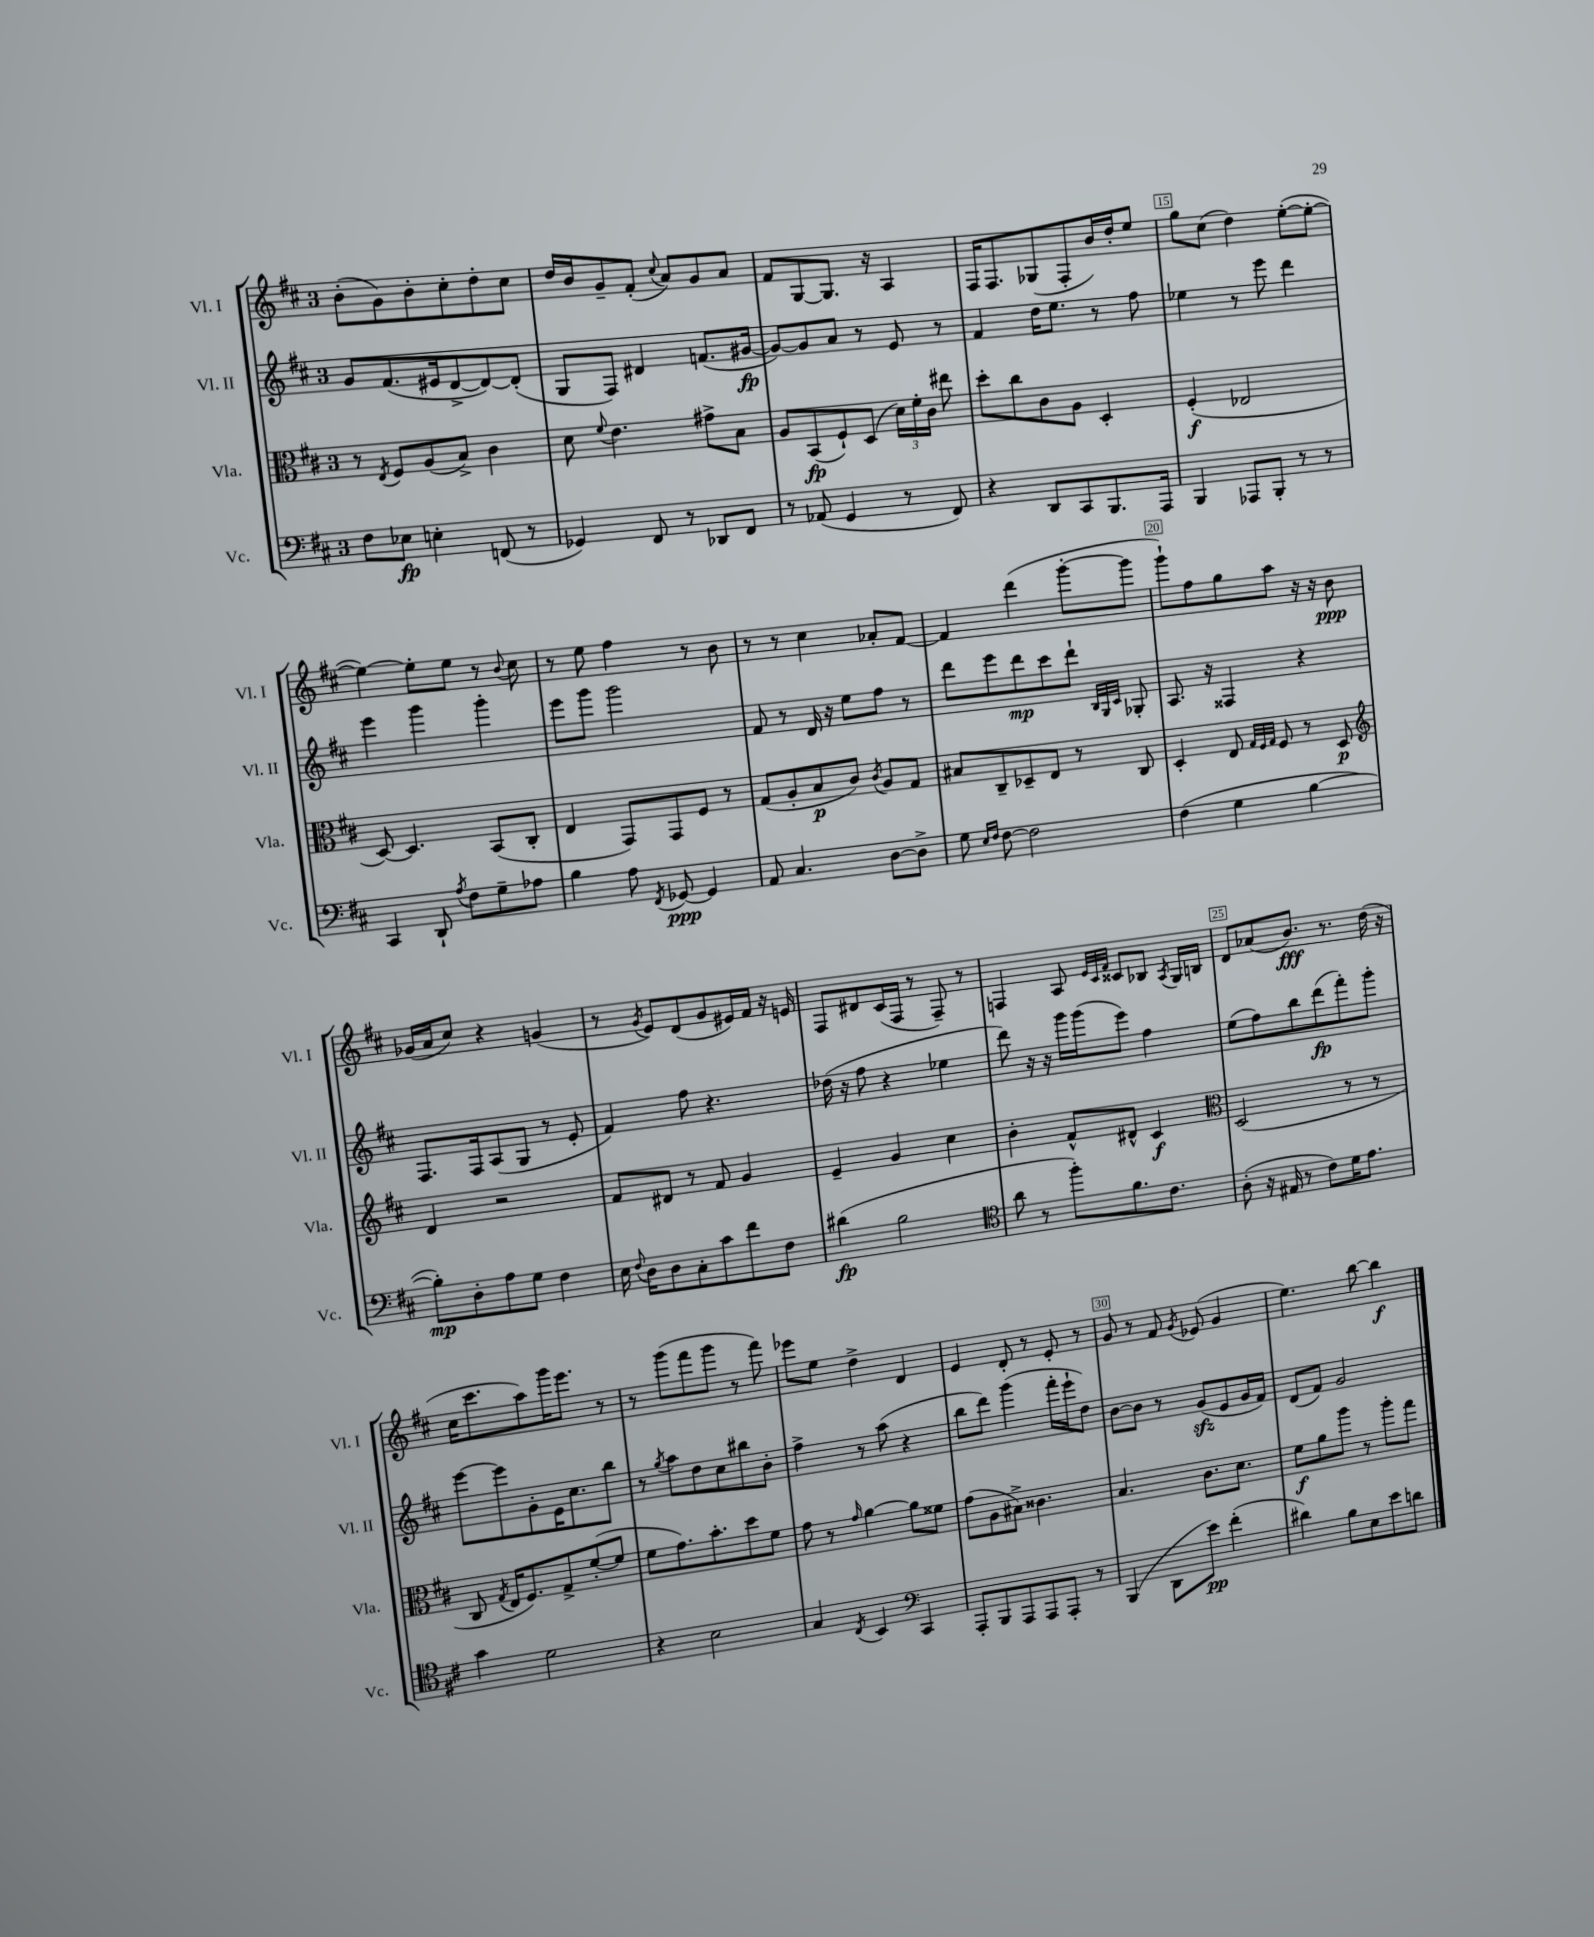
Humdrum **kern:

**kern	**dynam	**kern	**dynam	**kern	**dynam	**kern	**dynam
*part4	*part4	*part3	*part3	*part2	*part2	*part1	*part1
*staff4	*staff4	*staff3	*staff3	*staff2	*staff2	*staff1	*staff1
*I"Vc.	*	*I"Vla.	*	*I"Vl. II	*	*I"Vl. I	*
*I'Vc.	*	*I'Vla.	*	*I'Vl. II	*	*I'Vl. I	*
*clefF4	*	*clefC3	*	*clefG2	*	*clefG2	*
*k[f#c#]	*	*k[f#c#]	*	*k[f#c#]	*	*k[f#c#]	*
*M3/4	*	*M3/4	*	*M3/4	*	*M3/4	*
=11	=11	=11	=11	=11	=11	=11	=11
8F#\L	.	8r	.	8g/L	.	(8b'\L	.
.	.	8qE/	.	.	.	.	.
8E-X\J	fp	8F#/L	.	(8.f#/	.	8g\)	.
4En'\	.	(8A/	.	.	.	8b'\	.
.	.	.	.	16e#X/k	.	.	.
.	.	8B^/J)	.	[8d^/	.	8cc#'\	.
(8FFn/	.	4c#\	.	8d/_)	.	8dd'\	.
8r	.	.	.	(8d'/J]	.	8cc#\J	.
=12	=12	=12	=12	=12	=12	=12	=12
4GG-X/)	.	8d\	.	8G/L	.	16dd/LL	.
.	.	.	.	.	.	16b/J	.
.	.	8qqf#/	.	.	.	.	.
.	.	4.e\	.	8F#/J)	.	8g~/	.
8FF#/	.	.	.	4d#X/	.	(8f#'/J	.
.	.	.	.	.	.	8qqcc#/	.
8r	.	.	.	.	.	8a/L)	.
8DD-X/L	.	8g#X^\L	.	(8.fn/L	.	8g/	.
8FF#/J	.	8B\J	.	.	.	8a/J	.
.	.	.	.	[16g#X/Jk	fp	.	.
=13	=13	=13	=13	=13	=13	=13	=13
8r	.	8A/L	.	8g#/L_)	.	8f#/L	.
(8AA-X/	.	(8BB/	fp	8g#/]	.	[8G/	.
4GG/	.	8F#`/)	.	8a/J	.	8.G/J]	.
.	.	(8D/J	.	8r	.	.	.
.	.	.	.	.	.	16r	.
8r	.	24d\LL)	.	8e/	.	4A/	.
.	.	24f#'\	.	.	.	.	.
.	.	24c#\JJ	.	.	.	.	.
8FF#/)	.	8ee#X\	.	8r	.	.	.
=14	=14	=14	=14	=14	=14	=14	=14
4r	.	8dd'\L	.	4f#/	.	16F#/KL	.
.	.	.	.	.	.	8.F#/	.
.	.	8cc#\	.	.	.	.	.
8DD/L	.	8c#\	.	16dd\KL	.	(8G-X/	.
.	.	.	.	8.ee\J	.	.	.
8CC#/	.	8A\J	.	.	.	8F#'/	.
8.BBB/	.	4D'/	.	8r	.	16b/L)	.
.	.	.	.	.	.	16dd'/J	.
.	.	.	.	8ff#\	.	8ee/J	.
16AAA/Jk	.	.	.	.	.	.	.
=15	=15	=15	=15	=15	=15	=15	=15
4BBB/	.	(4F#'/	f	4ee-X\	.	8gg\L	.
.	.	.	.	.	.	(8cc#\J	.
8AAA-X/L	.	2E-X/	.	8r	.	4dd\)	.
8BBB'/J	.	.	.	8eee\	.	.	.
8r	.	.	.	4ddd\	.	([8ee'\L	.
8r	.	.	.	.	.	8ee'\J_	.
!!LO:LB:g=z
=16	=16	=16	=16	=16	=16	=16	=16
4CC#/	.	[8D/)	.	4eee\	.	4ee\_)	.
.	.	4.D/]	.	.	.	.	.
8DD`/	.	.	.	4ggg\	.	8ee'\L]	.
8qA/	.	.	.	.	.	.	.
8F#\L	.	.	.	.	.	8ee\J	.
8G~\	.	(8BB/L	.	4ggg'\	.	8r	.
.	.	.	.	.	.	8qqb/	.
8A-X\J	.	8C#'/J	.	.	.	8cc#\	.
=17	=17	=17	=17	=17	=17	=17	=17
4B\	.	4E/	.	8eee\L	.	8r	.
.	.	.	.	8ggg\J	.	8ee\	.
8A\	.	8GG/L)	.	2ggg\	.	4ff#\	.
8qFF#/	.	.	.	.	.	.	.
[8GG-X/	ppp	8GG/	.	.	.	.	.
4GG-/]	.	8F#/J	.	.	.	8r	.
.	.	8r	.	.	.	8b\	.
=18	=18	=18	=18	=18	=18	=18	=18
8AA/	.	(8G/L	.	8f#/	.	8r	.
4.C#/	.	8A'/	.	8r	.	8r	.
.	.	8B/	p	16d/	.	4cc#\	.
.	.	.	.	16r	.	.	.
.	.	8c#/J)	.	8ee\L	.	.	.
.	.	8qc#/	.	.	.	.	.
[8D\L	.	8A/L	.	8ff#\J	.	8a-X'/L	.
8D^\J]	.	8G/J	.	8r	.	[8f#/J	.
=19	=19	=19	=19	=19	=19	=19	=19
8G\	.	8B#X/L	.	8ddd\L	.	4f#/]	.
16qqE/LL	.	.	.	.	.	.	.
16qqF#/JJ	.	.	.	.	.	.	.
[8F#\	.	8C#~/	.	8eee\	.	.	.
2F#\]	.	8D-X~/	.	8ddd\	mp	(4ddd\	.
.	.	8E/J	.	8ccc#\	.	.	.
.	.	8r	.	8ddd`\J	.	[8ggg'\L	.
.	.	.	.	32qqB/LLL	.	.	.
.	.	.	.	32qqG/	.	.	.
.	.	.	.	32qqc#/JJJ	.	.	.
.	.	8C#/	.	8G-X'/	.	8ggg\J]	.
=20	=20	=20	=20	=20	=20	=20	=20
(4F#\	.	4D'/	.	8.A/	.	8ggg`\L)	.
.	.	.	.	.	.	8ff#\	.
.	.	.	.	16r	.	.	.
4G\	.	8E/	.	4F##X/	.	8gg\	.
.	.	32qqG/LLL	.	.	.	.	.
.	.	32qqF#/	.	.	.	.	.
.	.	32qqG/JJJ	.	.	.	.	.
.	.	8F#/	.	.	.	8aa\J	.
[4B\	.	8r	.	4r	.	16r	.
.	.	.	.	.	.	16r	.
.	.	8D/	p	.	.	8b\	ppp
!!LO:LB:g=z
=21	=21	=21	=21	=21	=21	=21	=21
*	*	*clefG2	*	*	*	*	*
8B'\L])	mp	4d/	.	8.F#/L	.	(16g-X/LL	.
.	.	.	.	.	.	16a/J	.
8D'\	.	.	.	.	.	8cc#/J)	.
.	.	.	.	16F#/k	.	.	.
8A\	.	2r	.	(8A/	.	4r	.
8G\J	.	.	.	8G/J	.	.	.
4F#\	.	.	.	8r	.	(4gn/	.
.	.	.	.	8e'/	.	.	.
=22	=22	=22	=22	=22	=22	=22	=22
16E\	.	8f#/L	.	4f#/)	.	8r	.
8qqF#/	.	.	.	.	.	.	.
16D\KL	.	.	.	.	.	.	.
.	.	.	.	.	.	8qg/	.
8D\	.	8d#X/J	.	.	.	8e/L)	.
8C#'\	.	8r	.	8ff#\	.	(8d/	.
8c#\	.	8f#/	.	4.r	.	8g/	.
8f#\	.	4g/	.	.	.	16e#X/L)	.
.	.	.	.	.	.	16f#/JJ	.
8F#\J	.	.	.	.	.	16r	.
.	.	.	.	.	.	16en/	.
=23	=23	=23	=23	=23	=23	=23	=23
(4d#X\	fp	4e~/	.	(16dd-X\	.	8F#/L	.
.	.	.	.	16r	.	.	.
.	.	.	.	8ff#\	.	8d#X/	.
2B\	.	4g/	.	4r	.	(16c#/L	.
.	.	.	.	.	.	16F#/JJ	.
.	.	.	.	.	.	8r	.
.	.	4cc#\	.	4ee-X\	.	8F#~/)	.
.	.	.	.	.	.	8r	.
=24	=24	=24	=24	=24	=24	=24	=24
*clefC4	*	*	*	*	*	*	*
8a\	.	4b'\	.	8ddd\)	.	4Fn/	.
8r	.	.	.	16r	.	.	.
.	.	.	.	16r	.	.	.
8ff#'\L)	.	8f#^^/L	.	16ggg\LL	.	8A/	.
.	.	.	.	(16ggg\J	.	.	.
.	.	.	.	.	.	32qqe/LLL	.
.	.	.	.	.	.	32qqc#/	.
.	.	.	.	.	.	32qqf#/JJJ	.
8.f#\	.	8d#X^^/J	.	8eee\J)	.	8c##X/L	.
.	.	4c#/	f	4ff#\	.	8B-X/J	.
8.c#\J	.	.	.	.	.	.	.
.	.	.	.	.	.	8qA/	.
.	.	.	.	.	.	16G/LL	.
.	.	.	.	.	.	16Bn/JJ	.
=25	=25	=25	=25	=25	=25	=25	=25
*	*	*clefC3	*	*	*	*	*
(8A'\	.	(2D/	.	(8ee\L	.	8d/L	.
16r	.	.	.	8ff#\)	.	(8a-X/	.
16E#X/	.	.	.	.	.	.	.
8r	.	.	.	8bb\	.	8.b/J)	fff
8c#\L)	.	.	.	(8ddd\	fp	.	.
.	.	.	.	.	.	8.r	.
16d\K	.	8r	.	8fff#'\)	.	.	.
8.e\J	.	.	.	.	.	.	.
.	.	8r	.	8ggg'\J	.	(16dd\	.
.	.	.	.	.	.	16r	.
!!LO:LB:g=z
=26	=26	=26	=26	=26	=26	=26	=26
4g\	.	8C#/	.	[8eee\L	.	16cc#\KL	.
.	.	.	.	.	.	8.ccc#\	.
.	.	8qG/	.	.	.	.	.
.	.	16E/KL	.	8eee\]	.	.	.
.	.	8.F#/)	.	.	.	.	.
2d\	.	.	.	8g'\	.	8aa\)	.
.	.	8G^/	.	16e\K	.	16ggg\K	.
.	.	.	.	8.cc#\	.	8.eee\J	.
.	.	([8f#'/	.	.	.	.	.
.	.	8f#/J]	.	8bb\J	.	8r	.
=27	=27	=27	=27	=27	=27	=27	=27
4r	.	8f#\L	.	8r	.	8r	.
.	.	.	.	8qgg/	.	.	.
.	.	8.g\)	.	8aa\L	.	(8ggg\L	.
2B\	.	.	.	8dd\	.	8fff#\	.
.	.	8.b'\	.	.	.	.	.
.	.	.	.	8cc#\	.	8ggg\J	.
.	.	8dd\	.	8bb#X\	.	8r	.
.	.	8f#\J	.	8b'\J	.	8fff#\)	.
=28	=28	=28	=28	=28	=28	=28	=28
4G/	.	8g\	.	4ff#^\	.	8eee-X\L	.
.	.	8r	.	.	.	8ee\J	.
8qC#/	.	16qqg/	.	.	.	.	.
4BB/	.	[4a\	.	8r	.	4dd^\	.
.	.	.	.	(8aa\	.	.	.
*clefF4	*	*	*	*	*	*	*
4CC#/	.	8a\L]	.	4r	.	4d/	.
.	.	8f##X\J	.	.	.	.	.
=29	=29	=29	=29	=29	=29	=29	=29
8AAA'/L	.	(8g\L	.	8bb\L	.	4e/	.
8BBB/	.	8A\	.	8ddd\J)	.	.	.
8AAA/	.	8B#X^\J)	.	(4ggg\	.	8d'/	.
8AAA/	.	4.c##X\	.	.	.	8r	.
8AAA'/J	.	.	.	16fff#'\LL	.	8e'/	.
.	.	.	.	16eee`\J	.	.	.
8r	.	.	.	8dd\J)	.	8r	.
=30	=30	=30	=30	=30	=30	=30	=30
(4BBB/	.	4.B/	.	[8b\L	.	8g/	.
.	.	.	.	8b\J]	.	8r	.
8DD\L	.	.	.	8r	.	8f#/	.
.	.	.	.	.	.	8qg/	.
8e\J)	pp	8.c#\L	.	(8gzz/L	.	(8e-X/	.
(4f#'\	.	.	.	8e/	.	4g/	.
.	.	8.d\J	.	.	.	.	.
.	.	.	.	16g/L	.	.	.
.	.	.	.	16f#/JJ)	.	.	.
=31	=31	=31	=31	=31	=31	=31	=31
4d#X\)	.	8f#\L	f	(8d/L	.	4.ee\)	.
.	.	8a\	.	8f#/J)	.	.	.
8B\L	.	8aa\J	.	2g/	.	.	.
8E\	.	8r	.	.	.	[8bb\	.
8e\	.	8aa'\L	.	.	.	4bb\]	f
8dn\J	.	8gg\J	.	.	.	.	.
==	==	==	==	==	==	==	==
*-	*-	*-	*-	*-	*-	*-	*-
